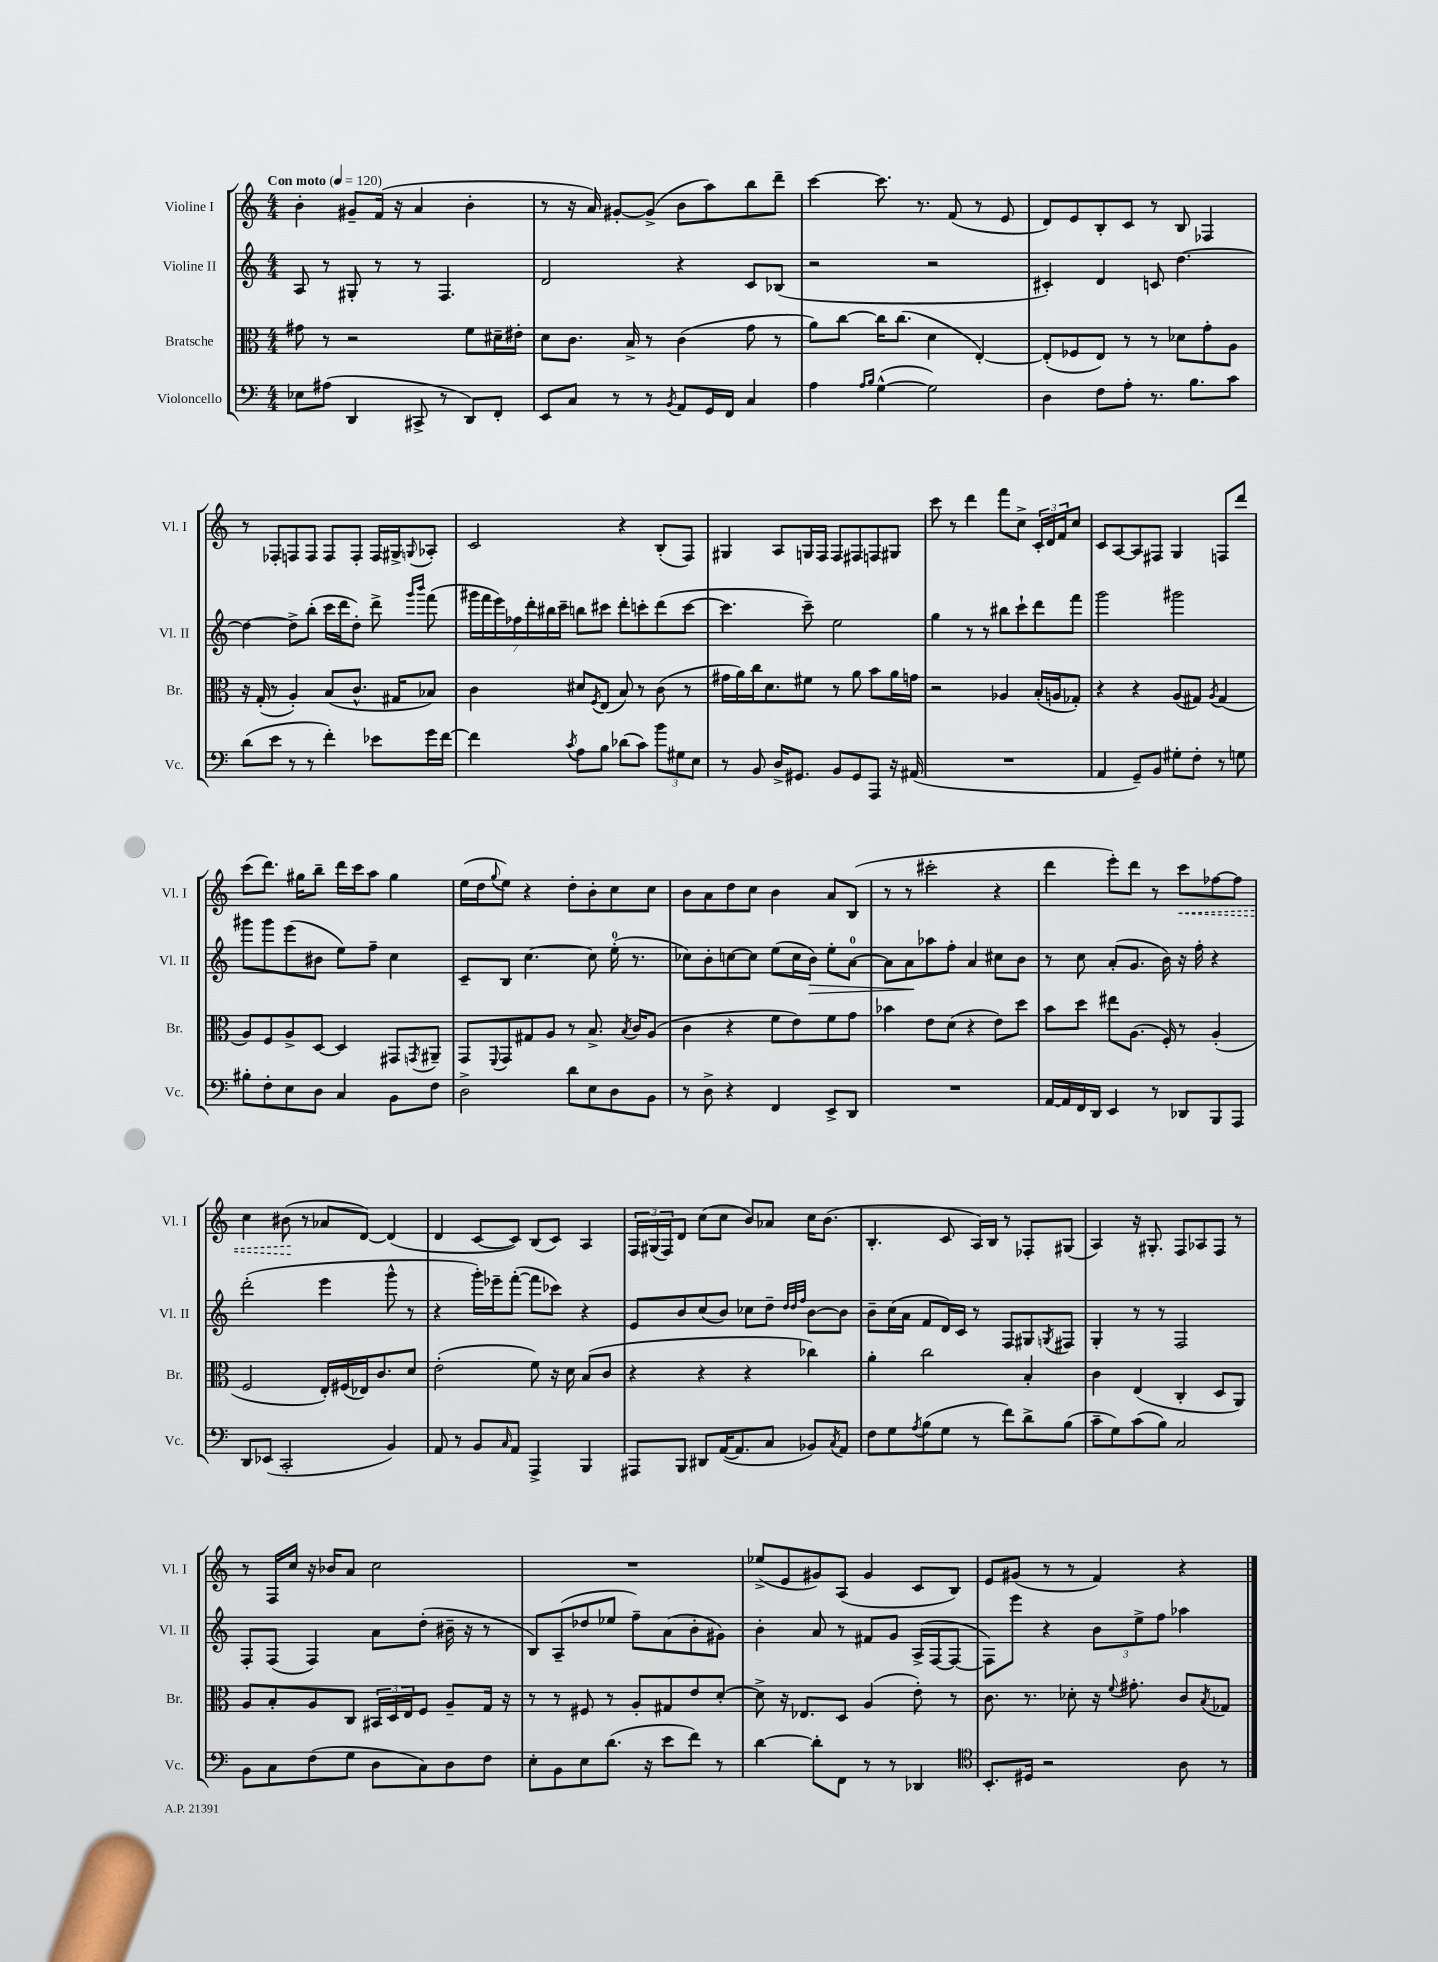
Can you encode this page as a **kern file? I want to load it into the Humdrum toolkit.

**kern	**kern	**kern	**dynam	**kern	**dynam
*part4	*part3	*part2	*part2	*part1	*part1
*staff4	*staff3	*staff2	*staff2	*staff1	*staff1
*I"Violoncello	*I"Bratsche	*I"Violine II	*	*I"Violine I	*
*I'Vc.	*I'Br.	*I'Vl. II	*	*I'Vl. I	*
*clefF4	*clefC3	*clefG2	*	*clefG2	*
*k[]	*k[]	*k[]	*	*k[]	*
*M4/4	*M4/4	*M4/4	*	*M4/4	*
*MM120	*MM120	*MM120	*	*MM120	*
=1	=1	=1	=1	=1	=1
!	!	!	!	!LO:TX:a:B:t=Con moto	!
8E-X\L	8g#X\	8A/	.	4b'\	.
(8A#X\J	8r	8r	.	.	.
4DD/	2r	8G#X'/	.	8g#X~/L	.
.	.	8r	.	(16f/Jk	.
.	.	.	.	16r	.
8CC#X^/	.	8r	.	4a/	.
8r	.	4.F/	.	.	.
8DD/L)	8f\L	.	.	4b'\	.
8FF'/J	16d#X~\L	.	.	.	.
.	16e#X'\JJ	.	.	.	.
=2	=2	=2	=2	=2	=2
8EE/L	8d\L	2d/	.	8r	.
8C/J	8.c\J	.	.	16r	.
.	.	.	.	16a/)	.
8r	.	.	.	[8g#X'/L	.
.	16B^/	.	.	.	.
8r	8r	.	.	(8g#^/J]	.
8qBB/	.	.	.	.	.
8AA/L	(4c\	4r	.	8b\L	.
16GG/L	.	.	.	8aa\)	.
16FF/JJ	.	.	.	.	.
4C/	8g\	8c/L	.	8bb\	.
.	8r	(8B-X/J	.	8ddd~\J	.
=3	=3	=3	=3	=3	=3
4A\	8a\L)	2r	.	[4ccc\	.
.	[8cc\J	.	.	.	.
16qqA/LL	.	.	.	.	.
16qqB/JJ	.	.	.	.	.
([4G^^\	16cc\KL]	.	.	8.ccc\]	.
.	(8.cc\J	.	.	.	.
.	.	.	.	8.r	.
2G\])	4d\	2r	.	.	.
.	.	.	.	(8f/	.
.	[4E'/)	.	.	8r	.
.	.	.	.	8e/	.
=4	=4	=4	=4	=4	=4
4D\	(8E'/L]	4c#X'/)	.	8d/L)	.
.	8F-X/	.	.	8e/	.
8F\L	8E/J)	4d/	.	8B'/	.
8A'\J	8r	.	.	8c/J	.
8.r	8r	8cn/	.	8r	.
.	8d-X\L	[4.dd\	.	8B/	.
8.B\L	.	.	.	.	.
.	8g'\	.	.	4F-X/	.
8c\J	8A\J	.	.	.	.
!!LO:LB:g=z
=5	=5	=5	=5	=5	=5
(8d\L	16r	4dd\_	.	8r	.
.	(16G'/	.	.	.	.
8e\J	8r	.	.	8F-X'/L	.
8r	4A'/)	8dd^\L]	.	8Fn/	.
8r	.	(8bb'\J	.	8F/J	.
4f'\)	(8B/L	16ccc\LL	.	8F/L	.
.	.	16ddd\J	.	.	.
.	8.c^^/J	8dd'\J)	.	8F'/J	.
8e-X\L	.	8ddd^\	.	16F/LL	.
.	16G#X/KL	.	.	16G#X^/J	.
.	.	16qqggg/LL	.	.	.
.	.	16qqbbb/JJ	.	8qqGn/	.
16g\L	8B-X/J)	(8fff\	.	8A-X'/J	.
[16f\JJ	.	.	.	.	.
=6	=6	=6	=6	=6	=6
4f\]	4c\	28ggg#X\LL	.	2c/	.
.	.	28fff\	.	.	.
.	.	28eee\)	.	.	.
.	.	28ff-X\	.	.	.
.	.	28ddd'\	.	.	.
.	.	28bb#X\	.	.	.
.	.	28ccc~\JJ	.	.	.
8qc/	.	.	.	.	.
8A\L	8d#X/L	8bbn\L	.	.	.
.	8qF/	.	.	.	.
8B\J	(8E/J	8ccc#X\J	.	.	.
(8d-X\L	8B/)	8ddd'\L	.	4r	.
8c\J)	8r	8cccn'\	.	.	.
12b\L	(8c\	(8ddd\	.	(8B'/L	.
12G#X\	.	.	.	.	.
.	8r	[8ccc\J	.	8F/J)	.
12E\J	.	.	.	.	.
=7	=7	=7	=7	=7	=7
8r	16g#X\LL	4.ccc\]	.	4G#X/	.
.	16a\)	.	.	.	.
8BB/	16cc\J	.	.	.	.
.	8.d\	.	.	.	.
16D^/KL	.	.	.	8A/L	.
8.GG#X/J	.	.	.	.	.
.	8f#X\J	8ccc~\)	.	16Gn/L	.
.	.	.	.	16F/JJ	.
8BB/L	8r	2ee\	.	8F/L	.
8GG#/	8a\	.	.	8F#X/	.
8AAA/J	8b\L	.	.	8Fn/	.
16r	16a\L	.	.	8G#X/J	.
(16AA#X/	16gn\JJ	.	.	.	.
=8	=8	=8	=8	=8	=8
1r	2r	4gg\	.	8ccc\	.
.	.	.	.	8r	.
.	.	8r	.	4ddd\	.
.	.	8r	.	.	.
.	4A-X/	8bb#X\L	.	8fff\L	.
.	.	8ccc`\	.	8cc^\J	.
.	(16B'/LL	8ddd\	.	24c'/LL	.
.	.	.	.	24d/	.
.	16An/J	.	.	.	.
.	.	.	.	24f/J	.
.	8G-X'/J)	8fff\J	.	8cc/J	.
=9	=9	=9	=9	=9	=9
4AA/	4r	2ggg\	.	8c/L	.
.	.	.	.	[8A/	.
8GG~/L)	4r	.	.	8A/]	.
8BB/J	.	.	.	8F#X/J	.
8G#X'\L	(8A/L	2ggg#X\	.	4G/	.
8F'\J	8G#X/J)	.	.	.	.
.	8qA/	.	.	.	.
8r	(4G#/	.	.	8Fn/L	.
8Gn\	.	.	.	8ddd/J	.
!!LO:LB:g=z
=10	=10	=10	=10	=10	=10
8B#X'\L	8A/L)	8ggg#X\L	.	(8ccc\L	.
8F'\	8F/	8ggg#\	.	8.ddd\J)	.
8E\	8A^/	(8eee\	.	.	.
.	.	.	.	16gg#X\KL	.
8D\J	[8D/J	8b#X\J	.	8bb~\J	.
4C/	4D/]	8ee\L)	.	16ddd\LL	.
.	.	.	.	16ccc\J	.
.	.	8ff~\J	.	8aa\J	.
8BB\L	8GG#X/L	4cc\	.	4gg#\	.
.	8qGGn/	.	.	.	.
8F\J	8AA#X~/J	.	.	.	.
=11	=11	=11	=11	=11	=11
2D^\	8GG/L	8c~/L	.	(16ee\LL	.
.	.	.	.	16dd\J	.
.	8qqFF/	.	.	8qqgg/	.
.	8GG/	8B/J	.	8ee\J)	.
.	8G#X/	[4.cc\	.	4r	.
.	8A/J	.	.	.	.
8d\L	8r	.	.	8dd'\L	.
8E\	8.B^/	8cc\]	.	8b'\	.
8D\	.	(16ee'\	.	8cc\	.
.	8qB/	.	.	.	.
.	16c/KL	8.r	.	.	.
8BB\J	(8A/J	.	.	8cc\J	.
=12	=12	=12	=12	=12	=12
8r	4c\	8cc-X\L)	.	8b\L	.
8D^\	.	8b'\	.	8a\	.
4r	4r	[8ccn\	.	8dd\	.
.	.	8cc\J]	.	8cc\J	.
4FF/	8f\L	(8ee\L	.	4b\	.
.	8e\)	16cc\L	.	.	.
!	!	!	!LO:HP:b	!	!
.	.	16b\JJ)	>	.	.
8EE^/L	8f\	8ee'\L	.	8a/L	.
8DD/J	8g\J	[8a\J	.	(8B/J	.
=13	=13	=13	=13	=13	=13
1r	4b-X\	8a\L]	.	8r	.
.	.	8a\	.	8r	.
.	8e\L	8aa-X\	]	2ccc#X'\	.
.	(8d\J	8ff'\J	.	.	.
.	4r	4a/	.	.	.
.	8e\L)	8cc#X\L	.	4r	.
.	8dd\J	8b\J	.	.	.
=14	=14	=14	=14	=14	=14
[16AA/LL	8b\L	8r	.	4ddd\	.
16AA/]	.	.	.	.	.
16FF/	8dd\J	8cc\	.	.	.
16DD/JJ	.	.	.	.	.
4EE/	8ee#X\L	(8a'/L	.	8eee'\L)	.
.	(8.A\J	8.g/J	.	8ddd\J	.
8r	.	.	.	8r	.
.	16F'/)	16b\)	.	.	.
!	!	!	!	!	!LO:HP:b
8DD-X/L	8r	16r	.	8ccc\L	<
.	.	16ff'\	.	.	.
8BBB/	(4A'/	4r	.	[8ff-X\	.
8AAA/J	.	.	.	8ff-\J]	.
!!LO:LB:g=z
=15	=15	=15	=15	=15	=15
8DD/L	2F/	(2ddd'\	.	4cc\	.
(8EE-X/J	.	.	.	.	.
2CC'/	.	.	.	(8b#X\	.
.	.	.	.	8r	[
.	16E'/LL)	4eee\	.	8a-X/L	.
.	(16F#X/	.	.	.	.
.	16E-X/J)	.	.	[8d/J)	.
.	8.c/	.	.	.	.
4BB/)	.	8ggg^^\	.	(4d/]	.
.	8d/J	8r	.	.	.
=16	=16	=16	=16	=16	=16
8AA/	(2e'\	4r	.	4d/	.
8r	.	.	.	.	.
8BB/L	.	16ggg'\LL)	.	[8c/L	.
.	.	16eee-X~\J	.	.	.
16qqC/	.	.	.	.	.
8AA/J	.	([8fff'\J	.	8c/J])	.
4AAA^/	8f\)	8fff\L]	.	(8B/L	.
.	16r	8ccc-X\J)	.	8c/J)	.
.	16d\	.	.	.	.
4BBB/	(8B/L	4r	.	4A/	.
.	8c/J	.	.	.	.
=17	=17	=17	=17	=17	=17
8AAA#X/L	4r	8e/L	.	24F/LL	.
.	.	.	.	(24G#X/	.
.	.	.	.	24F/J)	.
8BBB/J	.	8b/	.	8d/J	.
8DD#X/L	4r	(8cc/	.	(8cc\L	.
([16AA/K	.	8b/J)	.	8cc\J	.
8.AA/]	.	.	.	.	.
.	4r	8cc-X\L	.	8b/L)	.
8C/J	.	8dd~\J	.	8a-X/J	.
.	.	32qqdd/LLL	.	.	.
.	.	32qqdd/	.	.	.
.	.	32qqff/JJJ	.	.	.
8BB-X/L)	4cc-X\)	[8b\L	.	16cc\KL	.
.	.	.	.	(8.b\J	.
8qC/	.	.	.	.	.
8AA/J	.	8b\J]	.	.	.
=18	=18	=18	=18	=18	=18
8F\L	4a'\	8b~\L	.	4.B'/	.
8G\	.	(16cc\L	.	.	.
.	.	16a\JJ	.	.	.
8qA/	.	.	.	.	.
(8B\	2cc\	8f/L	.	.	.
8G\J	.	16d/L)	.	8c/	.
.	.	16c/JJ	.	.	.
8r	.	8r	.	16A/LL)	.
.	.	.	.	16B/JJ	.
8f\L)	.	8F/L	.	8r	.
8d^\	4B'/	8G#X/	.	8F-X'/L	.
.	.	8qGn/	.	.	.
(8B\J	.	8F#X/J	.	(8G#X/J	.
=19	=19	=19	=19	=19	=19
8c~\L	4c\	4G'/	.	4A/)	.
8G\)	.	.	.	.	.
(8c\	(4E/	8r	.	16r	.
.	.	.	.	8.G#X'/	.
8B\J)	.	8r	.	.	.
2C/	4C'/	2F/	.	8F/L	.
.	.	.	.	8A-X/	.
.	8D/L	.	.	8F/J	.
.	8AA/J)	.	.	8r	.
!!LO:LB:g=z
=20	=20	=20	=20	=20	=20
8BB\L	8A/L	8F'/L	.	8r	.
8C\	8B'/	(8F/J	.	16F/LL	.
.	.	.	.	16cc/JJ	.
(8F\	8A/	4F/)	.	16r	.
.	.	.	.	16b-X/KL	.
8G\J	8C/J	.	.	8a/J	.
8D\L	24BB#X/LL	8a\L	.	2cc\	.
.	24D/	.	.	.	.
.	24E/J	.	.	.	.
8C\)	8F/J	(8dd'\J	.	.	.
8D\	8A~/L	16b#X~\	.	.	.
.	.	16r	.	.	.
8F\J	16G/Jk	8r	.	.	.
.	16r	.	.	.	.
=21	=21	=21	=21	=21	=21
8E'\L	8r	8B/L)	.	1r	.
8BB\	8r	(8A~/	.	.	.
8E\	8F#X/	8dd-X/	.	.	.
(8.d\J	8r	8ee-X/J	.	.	.
.	8A'/L	8ff~\L)	.	.	.
16r	.	.	.	.	.
8e\L	8G#X/	(8a\	.	.	.
8f\J)	8e/	8b'\	.	.	.
8r	[8d'/J	8g#X\J)	.	.	.
=22	=22	=22	=22	=22	=22
[4d\	8d^\]	4b'\	.	(8ee-X^/L	.
.	16r	.	.	8e/	.
.	8.E-X/L	.	.	.	.
8d'\L]	.	8a/	.	8g#X/)	.
8FF\J	8D/J	8r	.	(8A/J	.
8r	(4A/	8f#X/L	.	4g#/	.
8r	.	8g/J	.	.	.
4DD-X/	8e'\)	(16A^/LL	.	8c/L	.
.	.	[16F/J	.	.	.
.	8r	8F/J_	.	8B/J)	.
=23	=23	=23	=23	=23	=23
*clefC4	*	*	*	*	*
8.BB'/L	8.c\	8F\L])	.	8e/L	.
.	.	8eee\J	.	(8g#X/J	.
16D#X/Jk	8.r	.	.	.	.
2r	.	4r	.	8r	.
.	8d-X'\	.	.	8r	.
.	16r	12b\L	.	4f/)	.
.	8qqf/	.	.	.	.
.	8.g#X'\	.	.	.	.
.	.	12ee^\	.	.	.
.	.	12ff\J	.	.	.
8A\	8c/L	4aa-X\	.	4r	.
.	8qB/	.	.	.	.
8r	8G-X/J	.	.	.	.
==	==	==	==	==	==
*-	*-	*-	*-	*-	*-
